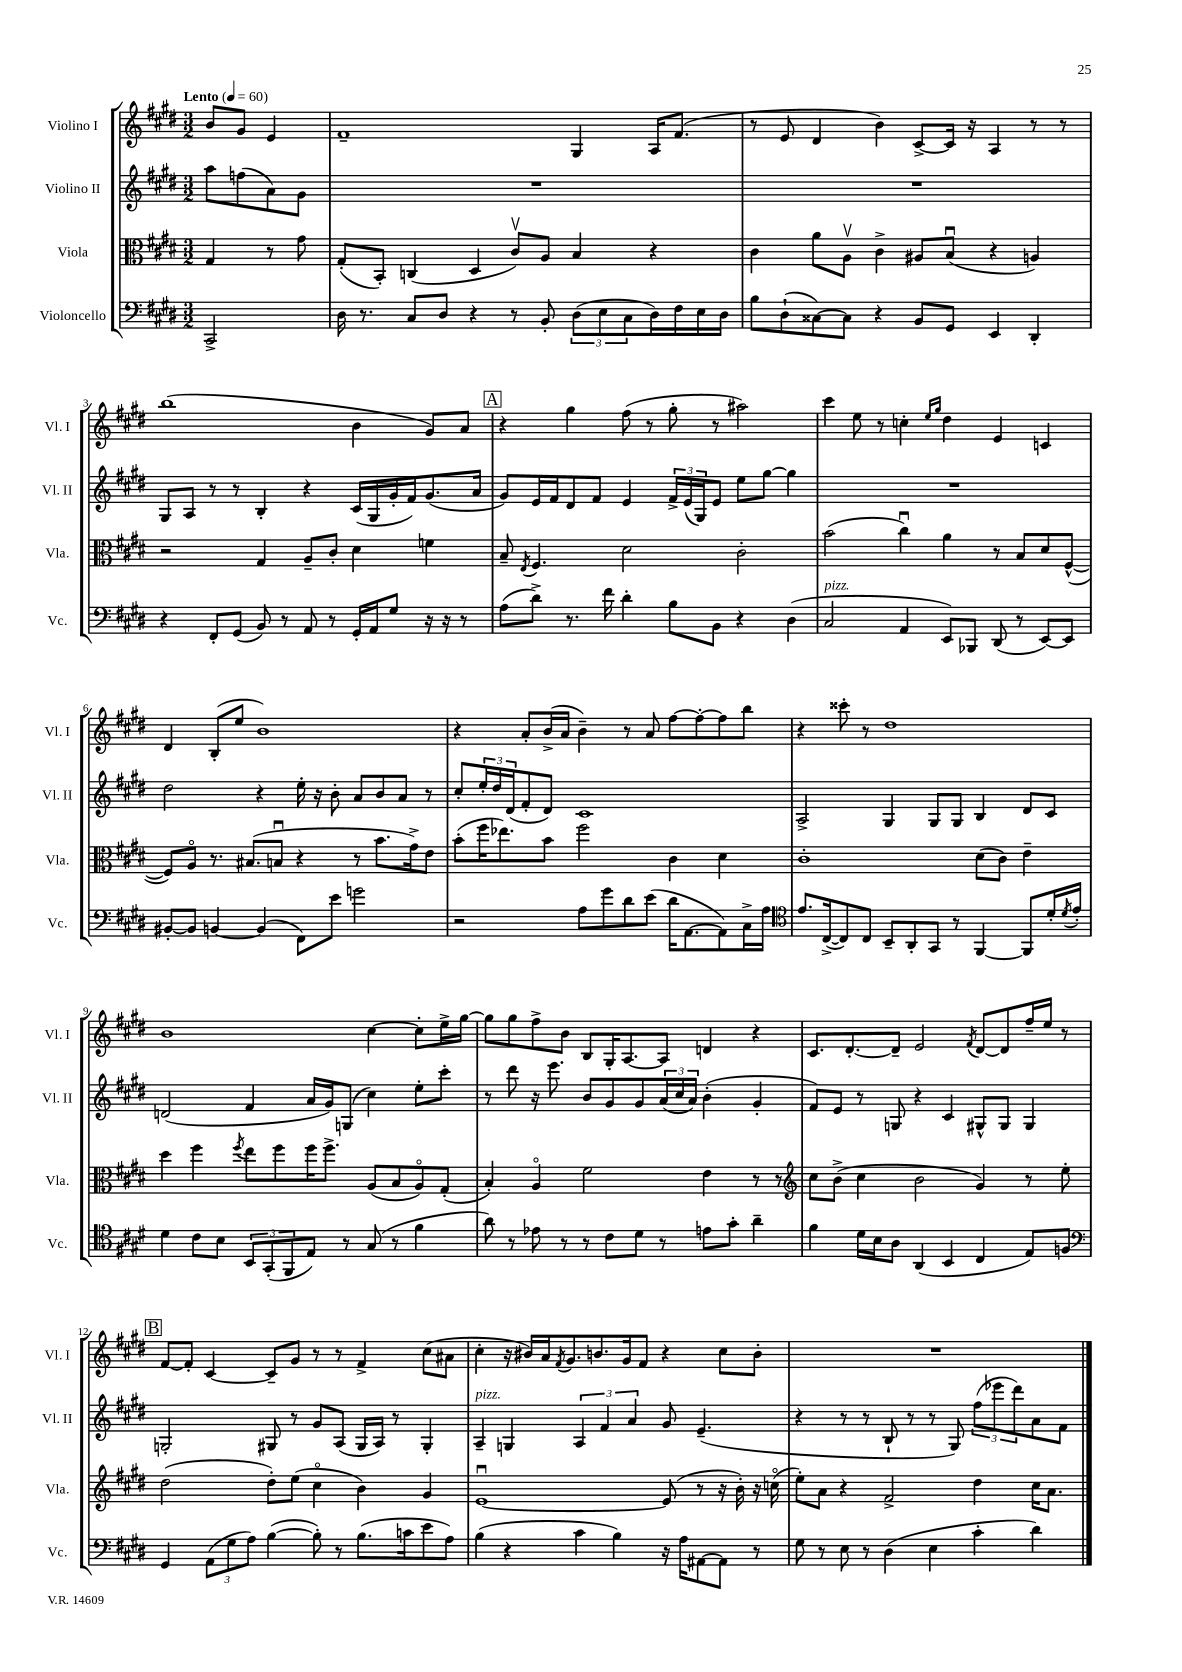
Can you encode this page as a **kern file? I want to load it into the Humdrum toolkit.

**kern	**kern	**kern	**kern
*part4	*part3	*part2	*part1
*staff4	*staff3	*staff2	*staff1
*I"Violoncello	*I"Viola	*I"Violino II	*I"Violino I
*I'Vc.	*I'Vla.	*I'Vl. II	*I'Vl. I
*clefF4	*clefC3	*clefG2	*clefG2
*k[f#c#g#d#]	*k[f#c#g#d#]	*k[f#c#g#d#]	*k[f#c#g#d#]
*M3/2	*M3/2	*M3/2	*M3/2
*MM60	*MM60	*MM60	*MM60
=	=	=	=
!	!	!	!LO:TX:a:B:t=Lento
2CC#^/	4G#/	8aa\L	8b/L
.	.	(8ffn\	8g#/J
.	8r	8a\)	4e/
.	8g#\	8g#\J	.
=1	=1	=1	=1
16D#\	(8G#'/L	1.r	1f#~
8.r	.	.	.
.	8BB'/J)	.	.
8C#/L	(4Cn/	.	.
8D#/J	.	.	.
4r	4D#/	.	.
8r	8c#v/L)	.	.
8BB'/	8A/J	.	.
(12D#\L	4B/	.	4G#/
12E\	.	.	.
12C#\	.	.	.
16D#\L)	4r	.	16A/KL
16F#\	.	.	(8.f#/J
16E\	.	.	.
16D#\JJ	.	.	.
=2	=2	=2	=2
8B\L	4c#\	1.r	8r
(8D#`\	.	.	8e/
[8C##X\)	8a\L	.	4d#/
8C##\J]	8Av\J	.	.
4r	4c#^\	.	4b\)
8BB/L	8A#X/L	.	[8c#^/L
8GG#/J	(8Bu/J	.	16c#/Jk]
.	.	.	16r
4EE/	4r	.	4A/
4DD#'/	4An/)	.	8r
.	.	.	8r
!!LO:LB:g=z
=3	=3	=3	=3
4r	2r	8G#/L	(1bb
.	.	8A/J	.
8FF#'/L	.	8r	.
(8GG#/J	.	8r	.
8BB/)	4G#/	4B'/	.
8r	.	.	.
8AA/	8A~/L	4r	.
8r	8c#'/J	.	.
16GG#'/LL	4d#\	(16c#/LL	4b\
16AA/J	.	16G#/	.
8G#/J	.	16g#'/	.
.	.	16f#/J)	.
16r	4fn\	(8.g#/	8g#/L)
16r	.	.	.
8r	.	.	8a/J
.	.	16a/Jk	.
!!LO:REH:place=s1:t=A
=4	=4	=4	=4
(8A\L	8B~/	8g#/L)	4r
.	8qE/	.	.
8d#^\J)	4.F#/	16e/L	.
.	.	16f#/J	.
8.r	.	8d#/	4gg#\
.	.	8f#/J	.
16f#\	.	.	.
4d#'\	2d#\	4e/	(8ff#\
.	.	.	8r
8B\L	.	24f#^/LL	8gg#'\
.	.	(24e/	.
.	.	24G#/J)	.
8BB\J	.	8e/J	8r
4r	2c#'\	8ee\L	2aa#X\)
.	.	[8gg#\J	.
(4D#\	.	4gg#\]	.
=5	=5	=5	=5
!LO:TX:a:i:t=pizz.	!	!	!
2C#/	(2b\	1.r	4ccc#\
.	.	.	8ee\
.	.	.	8r
4AA/	4cc#u\)	.	4ccn'\
.	.	.	16qqee/LL
.	.	.	16qqgg#/JJ
8EE/L)	4a\	.	4dd#\
8BBB-X/J	.	.	.
(8DD#/	8r	.	4e/
8r	8B/L	.	.
[8EE/L)	8d#/	.	4cn/
8EE/J]	([8F#^^/J	.	.
!!LO:LB:g=z
=6	=6	=6	=6
[8BB#X'/L	8F#/L])	2dd#\	4d#/
8BB#/J]	8A/J	.	.
[4BBn/	8.r	.	(8B'/L
.	.	.	8ee/J
.	(8.B#X/L	.	.
(4BB/]	.	4r	1b)
.	8Bnu/J	.	.
8FF#\L)	4r	16ee'\	.
.	.	16r	.
8e\J	.	8b'\	.
2gn\	8r	8a/L	.
.	8.b\L	8b/	.
.	.	8a/J	.
.	16g#^\k)	.	.
.	8e\J	8r	.
=7	=7	=7	=7
2r	(8b'\L	8cc#'/L	4r
.	16ff#\K	24ee'/L	.
.	.	24dd#/	.
.	8.ee-X\)	.	.
.	.	(24d#/J	.
.	.	8f#'/	8a'/L
.	8b\J	8d#/J)	(16b^/L
.	.	.	16a/JJ
8A\L	2ff#\	1c#	4b~\)
8g#\	.	.	.
8d#\	.	.	8r
(8e\J	.	.	8a/
16d#\KL	4c#\	.	[8ff#\L
[8.AA\	.	.	.
.	.	.	8ff#'\_
8AA\])	4d#\	.	8ff#\]
16C#^\L	.	.	8bb\J
16A\JJ	.	.	.
=8	=8	=8	=8
*clefC4	*	*	*
8.e/L	1c#'	2A^/	4r
([16C#^/k	.	.	.
8C#/])	.	.	8ccc##X'\
8C#/J	.	.	8r
8BB~/L	.	4G#/	1dd#
8AA'/	.	.	.
8GG#/J	.	8G#/L	.
8r	.	8G#/J	.
[4FF#/	(8d#\L	4B/	.
.	8c#\J)	.	.
8FF#/L]	4e~\	8d#/L	.
16d#'/L	.	8c#/J	.
8qd#/	.	.	.
16e'/JJ	.	.	.
!!LO:LB:g=z
=9	=9	=9	=9
4d#\	4dd#\	(2dn/	1b
8c#\L	4ff#\	.	.
8B\J	.	.	.
.	8qff#/	.	.
12BB/L	8ee\L	4f#/	.
(12GG#'/	.	.	.
.	8ff#\	.	.
12FF#/	.	.	.
8E/J)	16ff#\K	16a/LL	.
.	8.ff#^\J	16g#/J)	.
8r	.	(8Gn/J	.
(8G#/	(8A/L	4cc#\)	[4cc#\
8r	8B/	.	.
4f#\	8A/)	8ee'\L	8cc#'\L]
.	(8G#'/J	8ccc#'\J	16ee^\L
.	.	.	[16gg#\JJ
=10	=10	=10	=10
8a\)	4B'/)	8r	8gg#\L]
8r	.	8ddd#\	8gg#\
8e-X\	4A/	16r	8ff#^\
.	.	8.eee\	.
8r	.	.	8b\J
8r	2f#\	8b/L	8B/L
8c#\L	.	8g#/	16G#'/K
.	.	.	[8.A/
8d#\J	.	8g#/	.
8r	.	(24a/L	8A/J]
.	.	24cc#/	.
.	.	24a/JJ)	.
8en\L	4e\	(4b'\	4dn/
8g#'\J	.	.	.
4a~\	8r	4g#'/	4r
.	8r	.	.
=11	=11	=11	=11
*	*clefG2	*	*
4f#\	8cc#\L	8f#/L)	8.c#/L
.	(8b^\J	8e/J	.
.	.	.	[8.d#'/
16d#\LL	4cc#\	8r	.
16B\J	.	.	.
8A\J	.	8Gn/	8d#~/J]
(4AA/	2b\	4r	2e/
4BB/	.	4c#/	.
.	.	.	8qf#/
4C#/	4g#/)	8G#X^^/L	[8d#/L
.	.	8G#/J	8d#/]
8E/L)	8r	4G#/	16ff#~/L
.	.	.	16ee/JJ
8Fn/J	8ee'\	.	8r
!!LO:LB:g=z
!!LO:REH:place=s1:t=B
=12	=12	=12	=12
*clefF4	*	*	*
4GG#/	(2dd#\	2Gn'/	[8f#/L
.	.	.	8f#'/J]
(12AA\L	.	.	[4c#/
12G#\	.	.	.
12A\J)	.	.	.
([4B\	8dd#'\L)	8G#X/	8c#~/L]
.	(8ee\J	8r	8g#/J
8B'\])	4cc#\	8g#/L	8r
8r	.	(8A/J	8r
(8.B\L	4b\)	16G#/LL	4f#^/
.	.	16A/JJ)	.
.	.	8r	.
16cn\k	.	.	.
8e\	4g#/	4G#'/	(8cc#\L
8A\J)	.	.	8a#X\J
=13	=13	=13	=13
!	!	!LO:TX:a:i:t=pizz.	!
(4B\	[1eu	4A~/	4cc#'\
4r	.	4Gn/	16r
.	.	.	16b#X/LL)
.	.	.	16a/J
.	.	.	8qf#/
.	.	.	8.g#/
4c#\	.	6A/	.
.	.	.	8.bn/
.	.	6f#/	.
4B\)	.	.	.
.	.	.	16g#/k
.	.	6a/	.
.	.	.	8f#/J
16r	(8e/]	8g#/	4r
16A\KL	.	.	.
[8AA#X\	8r	(4.e~/	.
8AA#\J]	16r	.	8cc#\L
.	16b'\)	.	.
8r	16r	.	8b'\J
.	(16ccn\	.	.
=14	=14	=14	=14
8G#\	8ee'\L)	4r	1.r
8r	8a\J	.	.
8E\	4r	8r	.
8r	.	8r	.
(4D#\	2f#^/	8B`/	.
.	.	8r	.
4E\	.	8r	.
.	.	8G#/)	.
4c#'\	4dd#\	(12ff#\L	.
.	.	12eee-X\	.
.	.	12ddd#\)	.
4d#\)	16cc#\KL	8a\	.
.	8.a\J	.	.
.	.	8f#\J	.
==	==	==	==
*-	*-	*-	*-
